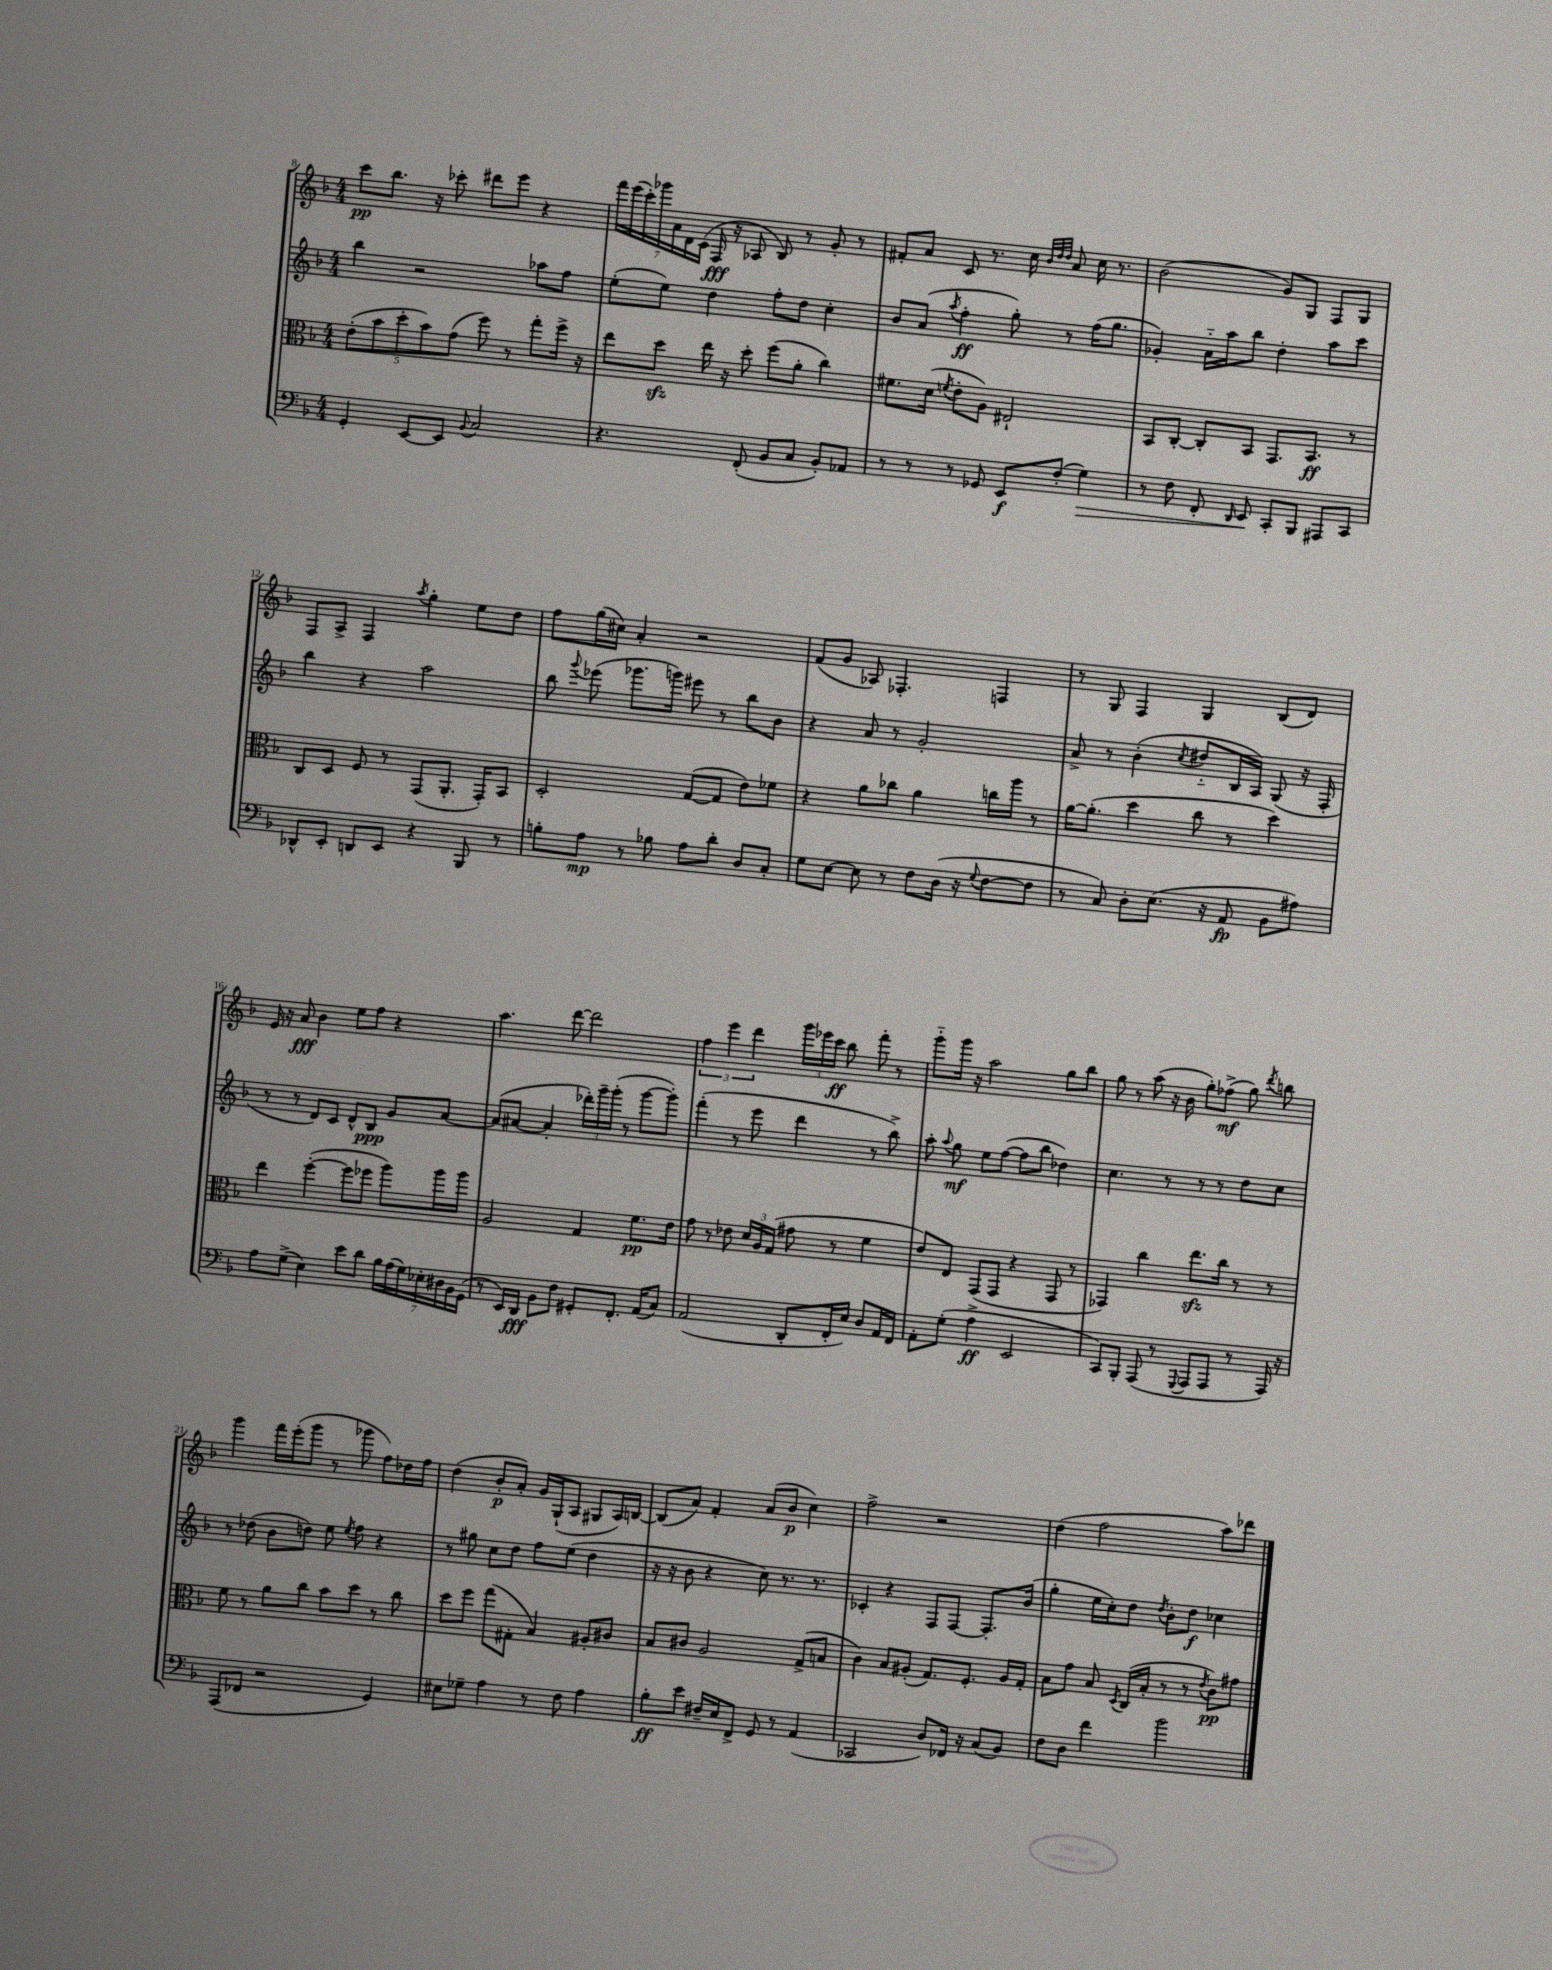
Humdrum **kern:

**kern	**dynam	**kern	**dynam	**kern	**dynam	**kern	**dynam
*part4	*part4	*part3	*part3	*part2	*part2	*part1	*part1
*staff4	*staff4	*staff3	*staff3	*staff2	*staff2	*staff1	*staff1
*clefF4	*	*clefC3	*	*clefG2	*	*clefG2	*
*k[b-]	*	*k[b-]	*	*k[b-]	*	*k[b-]	*
*M4/4	*	*M4/4	*	*M4/4	*	*M4/4	*
=8	=8	=8	=8	=8	=8	=8	=8
4GG'/	.	(10e'\L	.	4bb-\	.	8ccc\L	pp
.	.	10b-\	.	.	.	.	.
.	.	.	.	.	.	8.bb-\J	.
.	.	10dd'\	.	.	.	.	.
[8EE/L	.	.	.	2r	.	.	.
.	.	10b-\)	.	.	.	.	.
.	.	.	.	.	.	16r	.
8EE/J]	.	.	.	.	.	8ccc-X'\	.
.	.	(10g\J	.	.	.	.	.
8qqBB-/	.	.	.	.	.	.	.
2C/	.	8ff\)	.	.	.	8ddd#X\L	.
.	.	8r	.	.	.	8eee\J	.
.	.	8gg'\L	.	8aa-X\L	.	4r	.
.	.	16ff^\Jk	.	8ff\J	.	.	.
.	.	16r	.	.	.	.	.
=9	=9	=9	=9	=9	=9	=9	=9
4.r	.	8ee\L	.	(8ee'\L	.	28fff\LL	.
.	.	.	.	.	.	(28eee\	.
.	.	.	.	.	.	28ccc'\)	.
.	.	.	.	.	.	28ggg-X\	.
.	.	8ddzz\J	.	8ee\J)	.	.	.
.	.	.	.	.	.	28a\	.
.	.	.	.	.	.	28d\	.
.	.	.	.	.	.	(28c\JJ	.
.	.	16ee\	.	4dd\	.	16F/	fff
.	.	16r	.	.	.	16r	.
(8FF'/	.	8dd'\	.	.	.	8A-X/	.
8BB-/L	.	(8ff\L	.	8ff'\L	.	8B-/)	.
8C/J	.	8a'\J	.	8dd\J	.	8r	.
8BB-'/L)	.	4cc\)	.	4cc'\	.	8g'/	.
8AA-X/J	.	.	.	.	.	8r	.
=10	=10	=10	=10	=10	=10	=10	=10
8r	.	8.f#X\L	.	8b-/L	.	8f#X'/L	.
8r	.	.	.	(8a/J	.	8a/J	.
.	.	(16d\Jk	.	.	.	.	.
.	.	8qfn/	.	8qaa/	.	.	.
8r	.	8e'\L	.	4ff'\	ff	8c/	.
8GG-X/	.	8A\J)	.	.	.	8.r	.
8EE/L	f	2E#X`/	.	8gg'\)	.	.	.
.	.	.	.	.	.	16cc\	.
.	.	.	.	.	.	32qqb-/LLL	.
.	.	.	.	.	.	32qqdd/	.
.	.	.	.	.	.	32qqdd/JJJ	.
(8F'/J	.	.	.	8r	.	8a/	.
!	!LO:HP:b	!	!	!	!	!	!
4G\)	>	.	.	(16ff\KL	.	16cc\	.
.	.	.	.	8.gg\J	.	8.r	.
=11	=11	=11	=11	=11	=11	=11	=11
8r	.	8BB-/L	.	4g-X'/)	.	(2b-\	.
8F\	.	[8C'/J	.	.	.	.	.
8FF'/	.	8C'/L]	.	16a\LL	.	.	.
.	.	.	.	16aa\J	.	.	.
16qqDD/	.	.	.	.	.	.	.
8EE/	.	8BB-/J	.	8bb-\J	.	.	.
8CC'/L	]	8.GG/L	.	4dd'\	.	8g/L)	.
8BBB-/J	.	.	.	.	.	8G/J	.
.	.	8.BB-/J	ff	.	.	.	.
8AAA#X/L	.	.	.	8aa\L	.	8F/L	.
8CC/J	.	8r	.	8ccc\J	.	8G/J	.
!!LO:LB:g=z
=12	=12	=12	=12	=12	=12	=12	=12
8DD-X^^/L	.	8C/L	.	4bb-\	.	8F/L	.
8EE'/J	.	8D/J	.	.	.	8A^/J	.
8DDn/L	.	8F/	.	4r	.	4F/	.
8EE/J	.	8r	.	.	.	.	.
.	.	.	.	.	.	8qaa/	.
4r	.	(8GG/L	.	2aa\	.	4gg'\	.
.	.	8.AA'/J	.	.	.	.	.
8BBB-/	.	.	.	.	.	8ee\L	.
.	.	16GG'/KL)	.	.	.	.	.
8r	.	8BB-/J	.	.	.	8dd\J	.
=13	=13	=13	=13	=13	=13	=13	=13
8Bn'\L	.	2D'/	.	8bb-\	.	8ff\L	.
.	.	.	.	8qqggg/	.	.	.
8A\J	mp	.	.	(8eee-X\	.	(16gg\L	.
.	.	.	.	.	.	16cc#X\JJ)	.
8r	.	.	.	8.ggg-X\L	.	4a'/	.
8B-X\	.	.	.	.	.	.	.
.	.	.	.	16gggn\Jk)	.	.	.
8A\L	.	([8G/L	.	8eee#X\	.	2r	.
8d'\J	.	8G/J]	.	8r	.	.	.
8D/L	.	8e\L)	.	8bb-\L	.	.	.
8C'/J	.	8f-X\J	.	8b-\J	.	.	.
=14	=14	=14	=14	=14	=14	=14	=14
8G\L	.	4r	.	4r	.	(8f/L	.
[8E\J	.	.	.	.	.	8g/J	.
8E\]	.	8a\L	.	8a/	.	8A-X/)	.
8r	.	8cc-X\J	.	8r	.	4.F-X'/	.
8F\L	.	4a\	.	2g'/	.	.	.
(16D\Jk	.	.	.	.	.	.	.
16r	.	.	.	.	.	.	.
8qqG/	.	.	.	.	.	.	.
[8F\L	.	16ccn\LL	.	.	.	4Fn/	.
.	.	16aa\JJ	.	.	.	.	.
8F\J]	.	8r	.	.	.	.	.
=15	=15	=15	=15	=15	=15	=15	=15
8r	.	[16a\KL	.	8a^/	.	8r	.
.	.	(8.a'\J]	.	.	.	.	.
8C/)	.	.	.	8r	.	8G/	.
8D'\L	.	4dd\	.	(4b-'\	.	4F/	.
(8.E\J	.	.	.	.	.	.	.
.	.	.	.	8qcc/	.	.	.
.	.	8cc\	.	8dd#X/L	.	4G/	.
16r	.	.	.	.	.	.	.
8AA/	fp	8r	.	16B-/L	.	.	.
.	.	.	.	16A/JJ)	.	.	.
8BB-\L	.	4dd\)	.	(8G/	.	(8B-/L	.
8A#X\J)	.	.	.	16r	.	8d/J)	.
.	.	.	.	16F'/	.	.	.
!!LO:LB:g=z
=16	=16	=16	=16	=16	=16	=16	=16
8A\L	.	4ee\	.	8r	.	16e/	.
.	.	.	.	.	.	16r	.
(8G^\J	.	.	.	8r	.	8a/	fff
4E\)	.	([4ff'\	.	8d/L)	.	4b-\	.
.	.	.	.	8c/J	.	.	.
8e\L	.	8ff\L]	.	8d^^/L	.	8ee\L	.
8d\J	.	8ff-X\J	.	8B-/J	ppp	8ff\J	.
28B-\LL	.	8aa\L)	.	8g/L	.	4r	.
(28A\	.	.	.	.	.	.	.
28G\)	.	.	.	.	.	.	.
28E-X'\	.	.	.	.	.	.	.
.	.	16aa\L	.	[8a/J	.	.	.
28D#X\	.	.	.	.	.	.	.
28BB-\	.	.	.	.	.	.	.
.	.	16aa\JJ	.	.	.	.	.
(28GG\JJ	.	.	.	.	.	.	.
=17	=17	=17	=17	=17	=17	=17	=17
8r	.	2A/	.	(8a/L]	.	4.aa\	.
16EE/LL)	.	.	.	[8a#X/J	.	.	.
16DD/JJ	fff	.	.	.	.	.	.
8BB-\L	.	.	.	4a#'/]	.	.	.
8F\J	.	.	.	.	.	[8ddd\	.
8GG#X'/L	.	4G/	.	24ddd-X'\LL)	.	2ddd\]	.
.	.	.	.	24ggg~\	.	.	.
.	.	.	.	(24ggg'\JJ	.	.	.
8.FF'/J	.	.	.	8r	.	.	.
.	.	8.f\L	pp	[8ggg\L	.	.	.
(16AA/KL	.	.	.	.	.	.	.
8C/J)	.	.	.	8ggg'\J])	.	.	.
.	.	16e\Jk	.	.	.	.	.
=18	=18	=18	=18	=18	=18	=18	=18
(2AA/	.	8g\	.	(4fff'\	.	6ff\	.
.	.	8r	.	.	.	.	.
.	.	.	.	.	.	6eee\	.
.	.	8e-X\	.	8r	.	.	.
.	.	.	.	.	.	6ddd\	.
.	.	24d/LL	.	8eee\	.	.	.
.	.	24A/	.	.	.	.	.
.	.	(24G/JJ	.	.	.	.	.
8DD'/L	.	8g#X\	.	4ddd\	.	24ggg\LL	.
.	.	.	.	.	.	24eee-X\	.
.	.	.	.	.	.	24ccc\JJ	ff
16FF'/L	.	8r	.	.	.	8bb-\	.
16E/JJ)	.	.	.	.	.	.	.
8D/L	.	4f\	.	8r	.	8fff'\	.
16AA/L	.	.	.	8bb-^\)	.	8r	.
16FF/JJ	.	.	.	.	.	.	.
=19	=19	=19	=19	=19	=19	=19	=19
8AA'\L	.	8e/L)	.	8aa'\	.	8ggg\L	.
.	.	.	.	8qqaa/	.	.	.
(8G'\J	.	8E/J	.	8gg\	mf	16ggg\Jk	.
.	.	.	.	.	.	16r	.
4A^\	ff	(8GG/L	.	8ee\L	.	2aa\	.
.	.	8GG/J	.	([8ff\J	.	.	.
2EE/	.	4r	.	8ff\L]	.	.	.
.	.	.	.	8bb-\J	.	.	.
.	.	8GG/	.	4dd-X\)	.	8gg\L	.
.	.	8r	.	.	.	8bb-\J	.
=20	=20	=20	=20	=20	=20	=20	=20
8CC/L)	.	4GG-X/)	.	4.cc\	.	8gg\	.
8BBB-'/J	.	.	.	.	.	8r	.
(8AAA/	.	4cc\	.	.	.	(8aa\	.
8r	.	.	.	8r	.	16r	.
.	.	.	.	.	.	16b-\	.
8qqGGG/	.	.	.	.	.	.	.
8AAA/L	.	8.eezz\L	.	8r	.	8gg'\L)	.
8AAA/J	.	.	.	8r	.	(8ff-X^\J	mf
.	.	16cc\Jk	.	.	.	.	.
8r	.	8r	.	8dd\L	.	8gg\)	.
.	.	.	.	.	.	8qddd/	.
16AAA/)	.	8r	.	8cc\J	.	8bbn\	.
16r	.	.	.	.	.	.	.
!!LO:LB:g=z
=21	=21	=21	=21	=21	=21	=21	=21
(8AAA/L	.	8f\	.	8r	.	4ggg\	.
8FF-X/J	.	8r	.	(8dd-X\	.	.	.
2r	.	8a\L	.	8b-\L	.	16fff\LL	.
.	.	.	.	.	.	(16eee'\J	.
.	.	8cc\J	.	8ddn\J)	.	8ggg\J	.
.	.	8b-\L	.	8ee\	.	8r	.
.	.	.	.	8qee/	.	.	.
.	.	8dd\J	.	8ff\	.	8ggg-X\	.
4GG/)	.	8r	.	4r	.	8ff\L)	.
.	.	8cc\	.	.	.	16dd-X\L	.
.	.	.	.	.	.	16ff\JJ	.
=22	=22	=22	=22	=22	=22	=22	=22
8E#X\L	.	8dd\L	.	8r	.	(4dd\	.
8G-X~\J	.	8ff\J	.	8gg#X\	.	.	.
4A\	.	(8gg\L	.	8cc\L	.	8b-'/L	p
.	.	8G#X'\J	.	8dd\J	.	8a'/J)	.
8r	.	4B-/)	.	8ff\L	.	16g/LL	.
.	.	.	.	.	.	(16G`/J	.
8F\	.	.	.	(8ee\J	.	8A/J	.
4A\	.	8A#X'/L	.	4dd\	.	8G#X/L	.
.	.	8c#X/J	.	.	.	16A/L)	.
.	.	.	.	.	.	[16Bn/JJ	.
=23	=23	=23	=23	=23	=23	=23	=23
8B-'\L	ff	8B-/L	.	16r	.	(8B/L]	.
.	.	.	.	16r	.	.	.
8e\J	.	8c#X/J	.	8b-\	.	8a/J)	.
16F#X~/LL	.	2A/	.	4r	.	4f'/	.
16E/J	.	.	.	.	.	.	.
8FF^/J	.	.	.	.	.	.	.
8GG/	.	.	.	8cc\)	.	(8a/L	.
8r	.	.	.	8.r	.	8b-/J	p
(4AA/	.	(8G^/L	.	.	.	4cc\)	.
.	.	.	.	8.r	.	.	.
.	.	8Bn/J	.	.	.	.	.
=24	=24	=24	=24	=24	=24	=24	=24
2CC-X/	.	4c\)	.	4c-X'/	.	2ff^\	.
.	.	8B-/L	.	4r	.	.	.
.	.	(8A#X'/J	.	.	.	.	.
8D/L)	.	8.G/L)	.	8F/L	.	2r	.
16FF-X/Jk	.	.	.	[8F/J	.	.	.
16r	.	8.F'/J	.	.	.	.	.
(8C/L	.	.	.	8.F'/L]	.	.	.
8BB-/J)	.	16A#/LL	.	.	.	.	.
.	.	16G'/JJ	.	(16b-/Jk	.	.	.
=25	=25	=25	=25	=25	=25	=25	=25
8F\L	.	8B-\L	.	4gg'\	.	(4dd\	.
8D\J	.	8g\J	.	.	.	.	.
4f\	.	8B-/	.	16ee\LL	.	2ff\	.
.	.	.	.	16cc'\J)	.	.	.
.	.	8qD/	.	.	.	.	.
.	.	(16C/LL	.	8dd\J	.	.	.
.	.	16B-'/JJ	.	.	.	.	.
.	.	.	.	8qdd/	.	.	.
2b-\	.	8r	.	8b-'\L	.	.	.
.	.	8r	.	8dd\J	f	.	.
.	.	8qe/	.	.	.	.	.
.	.	8c\L)	pp	4cc-X\	.	8aa\L)	.
.	.	8g#X\J	.	.	.	8ddd-X\J	.
==	==	==	==	==	==	==	==
*-	*-	*-	*-	*-	*-	*-	*-
